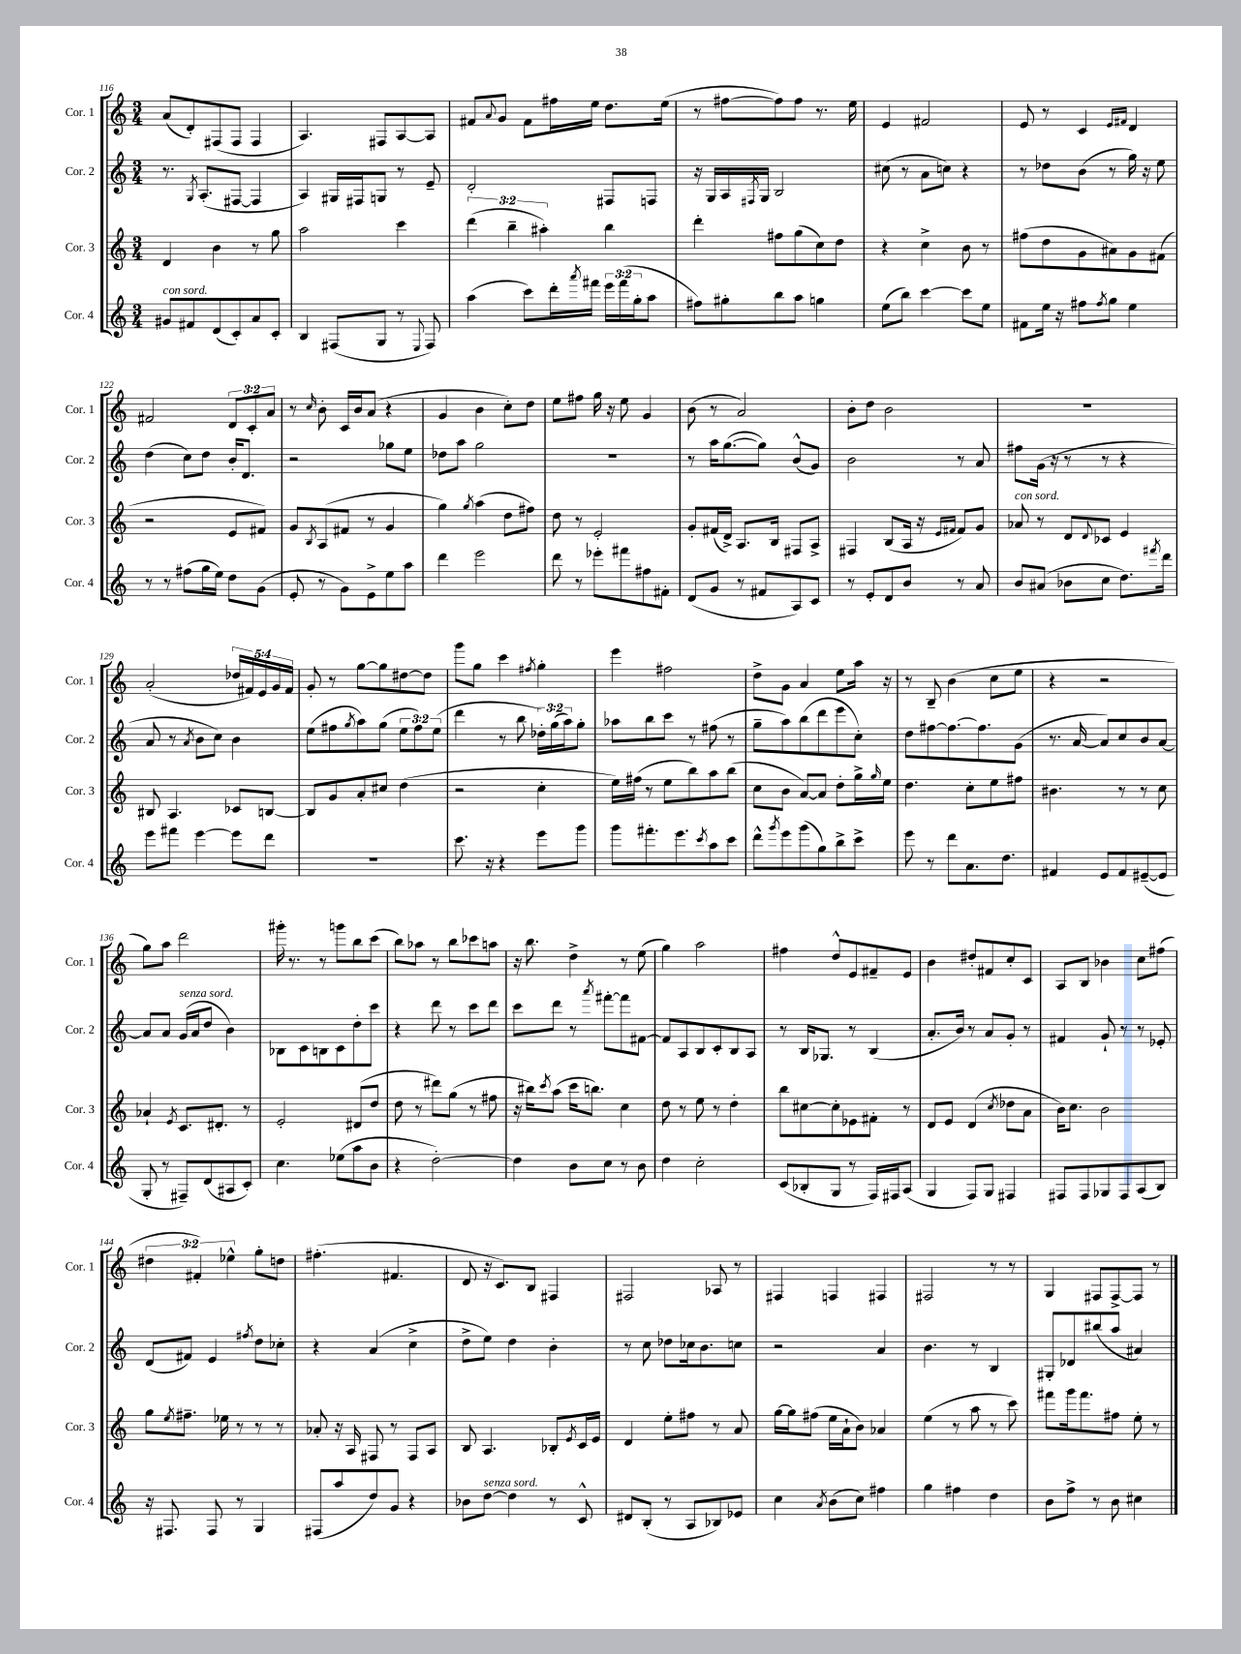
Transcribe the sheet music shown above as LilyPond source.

<<
\new StaffGroup <<
\new Staff = "s0" \with { instrumentName = "Cor. 1" shortInstrumentName = "Cor. 1" } {
    \clef treble \key c \major \numericTimeSignature \time 3/4 \override Staff.TupletNumber.text = #tuplet-number::calc-fraction-text
    a'8( d'8-.) fis8( fis8 fis4 |
    a4.) fis8 a8~ a8 |
    fis'8 \appoggiatura { a'8 } g'8 fis'8 fis''16 e''16 d''8. e''16( |
    r8 fis''8~ fis''8) fis''8 r8. e''16 |
    e'4 fis'2 |
    e'8 r8 c'4 \grace { e'16 fis'16 } d'4 |
    fis'2 \tuplet 3/2 { d'8 c'8-. a'8 } |
    r8 \grace { c''16 } b'8-. c'16 b'16 a'8( r4 |
    g'4 b'4 c''8-.) d''8 |
    e''8 fis''8 g''16 r16 e''8 g'4 |
    b'8( r8 a'2) |
    b'8-. d''8 b'2 |
    R2. |
    a'2-.( \tuplet 5/4 { des''16 fis'16) e'16 g'16 fis'16 } |
    g'8-. r8 g''8~ g''8 dis''8~ dis''8 |
    g'''8 g''8 c'''4 \acciaccatura { fis''8 } g''4-. |
    e'''4 fis''2 |
    d''8-> g'8 a'4 e''8 a''16 r16 |
    r8 b8-- b'4( c''8 e''8 |
    r4 r2 |
    g''8) a''8 d'''2 |
    gis'''16-. r8. r8 g'''8 b''8 c'''8( |
    b''8) aes''8 r8 b''8 ces'''8 a''8 |
    r16 b''8. d''4-> r8 e''8( |
    g''4) a''2 |
    fis''4 d''8-^ e'8 fis'8-- e'8 |
    b'4 dis''8-. fis'8 c''8-. c'8 |
    a8 b8 bes'4 c''8 fis''8( |
    \tuplet 3/2 { dis''4 fis'4-.) ees''4-^ } g''8-. d''8 |
    fis''4.-.( fis'4. |
    d'8 r16 c'8.) b8 fis4 |
    fis2 aes8 r8 |
    fis4 f4 fis4 |
    fis2 r8 r8 |
    g4 fis8 fis8~-> fis8 r8 \bar "|." |
}
\new Staff = "s1" \with { instrumentName = "Cor. 2" shortInstrumentName = "Cor. 2" } {
    \clef treble \key c \major \numericTimeSignature \time 3/4 \override Staff.TupletNumber.text = #tuplet-number::calc-fraction-text
    r8. \acciaccatura { g8 } a8.-.( fis8~ fis4 |
    a4) gis16 fis16 g8 r8 e'8-- |
    d'2-. fis8 f8 |
    r16 g16 a16 \acciaccatura { fis8 } g16 b2 |
    cis''8( r8 a'8 c''8) r4 |
    r8 des''8 b'8( r8 g''16) r16 e''8 |
    d''4( c''8) d''8 b'16-. d'8. |
    r2 ges''8 e''8 |
    des''8 a''8 g''2 |
    R2. |
    r8 a''16 g''8.~( g''8) b'8-^( g'8) |
    b'2 r8 a'8 |
    fis''8 g'16( r16 r8 r8 r4 |
    a'8 r8 \acciaccatura { a'8 } b'8 c''8) b'4 |
    e''8( fis''8 \acciaccatura { g''8 } a''8) g''8( \tuplet 3/2 { e''8 fis''8) e''8( } |
    d'''4 r8 b''8 \tuplet 3/2 { des''16-.) g''16( a''16) } g''8-. |
    aes''8 b''8 c'''8 r8 fis''8( r8 |
    g''8-- a''8) b''8( d'''8 e'''8 c''8-.) |
    d''8 fis''8~ fis''8.~ fis''8. g'8( |
    r8. a'16~ a'8) c''8 b'8 a'8~ |
    a'8 a'8 g'16^\markup { \italic "senza sord." }( a'16 d''8 b'4) |
    bes8 c'8 b8 c'8 d''8-. c'''8 |
    r4 d'''8 r8 c'''8 d'''8 |
    c'''8 d'''8 r8 \acciaccatura { a'''8 } fis'''8~-. fis'''8 fis'8~ |
    fis'8 a8 b8 c'8-. b8 a8 |
    r8 b16 ges8. r8 b4( |
    a'8.-. b'16) r8 a'8 g'8-. r8 |
    fis'4 g'8-! r8 r8 ees'8-. |
    d'8( fis'8) e'4 \acciaccatura { fis''8 } d''8 ces''8-. |
    r4 a'4( c''4-> |
    d''8-> e''8) d''4 b'4-. |
    r8 c''8 des''8 ces''16 b'8. c''8 |
    r2 a'4 |
    b'4. r8 b4 |
    gis8-. des'8 bis''8( a''8 ais'4) \bar "|." |
}
\new Staff = "s2" \with { instrumentName = "Cor. 3" shortInstrumentName = "Cor. 3" } {
    \clef treble \key c \major \numericTimeSignature \time 3/4 \override Staff.TupletNumber.text = #tuplet-number::calc-fraction-text
    d'4 b'4 r8 g''8 |
    a''2 c'''4 |
    \tuplet 3/2 { d'''4( b''4-- ais''4-.) } b''4 |
    d'''4-. fis''8 g''8( c''8) d''8 |
    r4 c''4-> b'8 r8 |
    fis''8( d''8 g'8 ais'8) g'8 fis'8( |
    r2 e'8 fis'8) |
    g'8 \acciaccatura { b8 } a8( fis'8 r8 g'4 |
    g''4) \acciaccatura { g''8 } a''4( d''8 fis''8) |
    d''8 r8 e'2-. |
    g'8-. fis'16( d'16->) a8. b16 fis8 a8-> |
    fis4 b8( a16 r16 \grace { e'16 fis'16 } fis'8) g'8 |
    aes'8^\markup { \italic "con sord." } r8 d'8 \appoggiatura { d'8 } ces'8 e'4 |
    bis8 a4. ces'8 b8~ |
    b8 g'8 a'8-. cis''8 d''4( |
    r2 c''4-. |
    e''16) fis''16( r8 e''8 b''8) a''8 b''8( |
    c''8 b'8 a'8~) a'8 d''8-. g''16-> \grace { g''16 } e''16 |
    d''4. c''8-. e''8 fis''8 |
    bis'4. r8 r8 c''8 |
    aes'4-! \acciaccatura { e'8 } c'8. dis'8.-. r8 |
    e'2-. dis'8( d''8 |
    d''8 r8 dis'''8) g''8( r8 fis''8 |
    r16 bis''16) \acciaccatura { c'''8 } a''8( c'''16 b''8.) c''4 |
    d''8 r8 e''8 r8 d''4-. |
    b''8 cis''8~ cis''8-. ees'8 fis'8-. r8 |
    d'8 e'8 d'4( \acciaccatura { c''8 } des''8 a'8 |
    b'16) c''8. b'2 |
    g''8 \acciaccatura { e''8 } fis''8.-- ees''16 r8 r8 r8 |
    aes'8-. r16 a16 fis8 r8 fis8 a8 |
    b8 a4. bes8-. \acciaccatura { e'8 } c'16 e'16 |
    d'4 e''8-. fis''8 r8 a'8 |
    g''16~ g''16 fis''8( e''16 a'16-! b'8) aes'4 |
    e''4( r8 a''8 r8 c'''8) |
    fis'''8 g'''16 fis'''8. fis''8 e''8-. r8 \bar "|." |
}
\new Staff = "s3" \with { instrumentName = "Cor. 4" shortInstrumentName = "Cor. 4" } {
    \clef treble \key c \major \numericTimeSignature \time 3/4 \override Staff.TupletNumber.text = #tuplet-number::calc-fraction-text
    gis'8^\markup { \italic "con sord." } fis'8 d'8( c'8-.) a'8 c'8-. |
    b4 fis8( g8 r8 \appoggiatura { e8 } fis8) |
    a''4( c'''8) d'''16-. \acciaccatura { a'''8 } fis'''16 \tuplet 3/2 { e'''16 fis'''16( g''16-. } a''8 |
    fis''8) gis''8-. b''8 a''8 g''4 |
    e''8( b''8) c'''4~ c'''8 e''8 |
    fis'8 e''16 r16 fis''8 \acciaccatura { fis''8 } g''8 e''4 |
    r8 r8 fis''8( g''16 e''16) d''8 g'8( |
    e'8-. r8 g'8) e'8-> e''8 a''8 |
    d'''4 e'''2 |
    d'''8 r8 ees'''8-. fis'''8 fis''8 fis'8-. |
    d'8( g'8 r8 fis'8 a8) c'8 |
    r8 e'8-. d'8 b'8 r8 a'8 |
    b'8 ais'8( bes'8 c''8 d''8.) \acciaccatura { fis'''8 } d'''16 |
    e'''8 fis'''8 e'''4~ e'''8 d'''8 |
    R2. |
    c'''8. r16 r4 e'''8 g'''8 |
    g'''8 fis'''8.-. e'''8. \acciaccatura { c'''8 } a''8 c'''8 |
    d'''8-^ \acciaccatura { g'''8 } e'''8 g'''8( g''8) b''8-> c'''8-> |
    e'''8 r8 d'''8 a'8. d''8. |
    fis'4 e'8 fis'8 eis'8~--( eis'8 |
    g8-. r8 fis8--) d'8( ais8 c'8-.) |
    c''4. ees''8( a''8 b'8 |
    r4 d''2~-.) |
    d''4 b'8 c''8 r8 b'8 |
    d''4 c''2-. |
    c'8( bes8-. g8 r8 f16) fis16 a8( |
    g4 f8) g8 fis4 |
    fis8 fis8 ges8 fis8 a8( b8) |
    r16 fis8. fis8 r8 g4 |
    fis8( a''8 d''8) g'8 r4 |
    bes'8 d''8~^\markup { \italic "senza sord." } d''4 r8 c'8-^ |
    dis'8 b8-.( r8 a8 bes8) ees'8 |
    c''4 \acciaccatura { a'8 } b'8( c''8) fis''4 |
    g''4 fis''4 d''4 |
    b'8 f''8-> r8 b'8 cis''4 \bar "|." |
}
>>
>>
\layout { \context { \Score currentBarNumber = #116 } }
